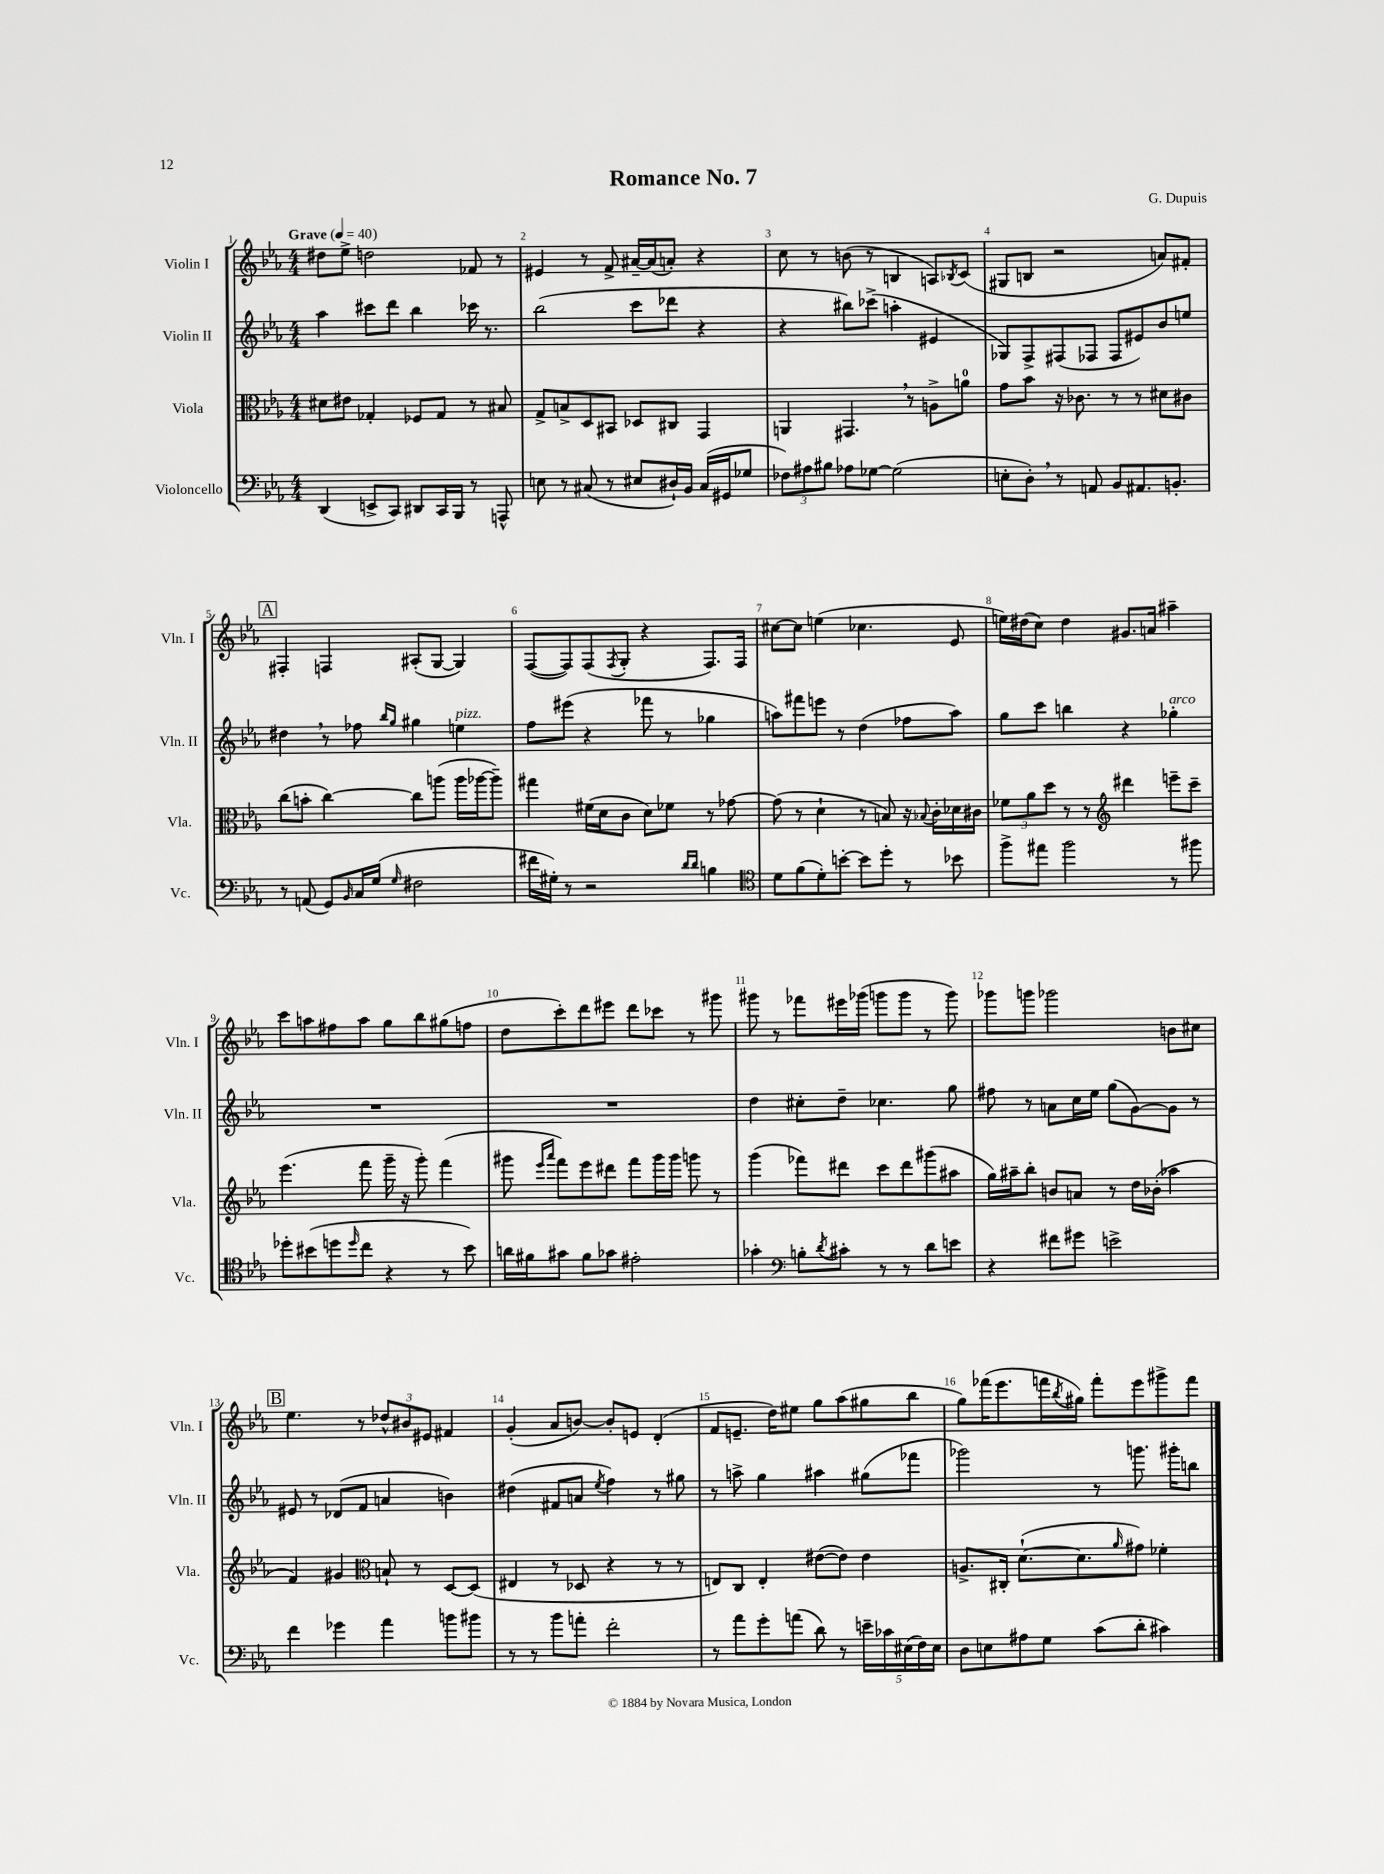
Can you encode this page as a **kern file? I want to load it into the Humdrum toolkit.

**kern	**kern	**kern	**kern
*part4	*part3	*part2	*part1
*staff4	*staff3	*staff2	*staff1
*I"Violoncello	*I"Viola	*I"Violin II	*I"Violin I
*I'Vc.	*I'Vla.	*I'Vln. II	*I'Vln. I
*clefF4	*clefC3	*clefG2	*clefG2
*k[b-e-a-]	*k[b-e-a-]	*k[b-e-a-]	*k[b-e-a-]
*M4/4	*M4/4	*M4/4	*M4/4
*MM40	*MM40	*MM40	*MM40
=1	=1	=1	=1
!	!	!	!LO:TX:a:B:t=Grave
(4DD/	8d#X\L	4aa-\	8dd#X\L
.	8e#X\J	.	8ee-^\J
8EEn^/L	4G-X'/	8ccc#X\L	2ddn\
8CC/J)	.	8ddd\J	.
8DD#X/L	8F-X/L	4bb-\	.
16CC/L	8G-/J	.	.
16BBB-/JJ	.	.	.
8r	8r	16ccc-X\	8f-X/
.	.	8.r	.
8AAAn^^/	8B#X/	.	8r
=2	=2	=2	=2
8En\	8G^/L	(2bb-\	4e#X/
8r	8Bn^/	.	.
(8C#X/	8D/	.	8r
8r	8BB#X/J	.	8f^/
8E#X/L	8D-X/L	8ccc\L	[16a#X~/LL
.	.	.	(16a#/J]
16D#X`/L)	8C#X/J	8ddd-X\J	8an'/J)
16BB-/JJ	.	.	.
(16C#/LL	4GG/	4r	4r
16GG#X/J	.	.	.
8G-X/J	.	.	.
=3	=3	=3	=3
12F-X\L)	4AAn/	4r	8cc\
12A#X\	.	.	.
.	.	.	8r
12B#X\J	.	.	.
8A-X\L	4.GG#X,/	8bb#X\L)	(8bn\
[8G-X\J	.	(8ccc-X^\J	8r
(2G-\]	.	4aan'\	4Bn/
.	8r	.	.
.	8An^\L	4e#X/	8An/L)
.	.	.	8qB-X/
.	8an\J	.	(8c/J
=4	=4	=4	=4
8En'\L	8g\L	8G-X/L)	8G#X/L
8D',\J)	8b-\J	8F^/	8Bn/J
8r	16r	(8F#X/	2r
.	8.c-X\	.	.
8AAn/	.	8F-X/J	.
8BB-/L	8r	8F-/L	.
8.AA#X/	8r	8e#X/)	.
.	8d#X\L	8b-/	8an/L)
8.BBn'/J	.	.	.
.	8c#X\J	8een/J	8f#X'/J
!!LO:LB:g=z
!!LO:REH:place=s1:t=A
=5	=5	=5	=5
8r	(8cc\L	4dd#X,\	4F#X'/
(8AAn/	8bn'\J	.	.
8GG/L)	[4cc\)	8r	4Fn/
16qqBB-/	.	.	.
16C/L	.	8ff-X\	.
(16G/JJ	.	.	.
.	.	16qqbb-/LL	.
16qqG/	.	16qqgg/JJ	.
2F#X\	8cc\L]	4gg#X\	(8A#X'/L
.	(8aan\J	.	[8G/J
!	!	!LO:TX:a:i:t=pizz.	!
.	16aa\LL	4een\	4G/])
.	[16aa-X\J	.	.
.	8aa-~\J])	.	.
=6	=6	=6	=6
16f#X\LL	4gg#X\	8ff\L	([8F/L
16G#X'\JJ)	.	.	.
8r	.	(8eee#X\J	8F/])
2r	(16f#X\LL	4r	(8F/
.	16d\J	.	.
.	.	.	8qF/
.	8c\J	.	8G'/J
.	8d\L)	8fff-X\	4r
.	8f-X\J	8r	.
16qqd/LL	.	.	.
16qqd/JJ	.	.	.
4Bn\	8r	4gg-X\	8.F/L)
.	[8g-X\	.	.
.	.	.	16F/Jk
=7	=7	=7	=7
*clefC4	*	*	*
8d\L	(8g-\]	8aan\L)	[8cc#X\L
(8f\	8r	8fff#X\	8cc#\J]
8d'\)	4d`\	8eeen\J	(4een\
[8bn'\J	.	8r	.
8b\L]	8r	(4dd\	4.cc-X\
8dd'\J	8Bn/)	.	.
8r	16r	8ff-X\L	.
.	8qqB-X/	.	.
.	16c'\LL	.	.
8b-X\	16d-X\	8aa\J)	8e-/
.	16c#X\JJ	.	.
=8	=8	=8	=8
8ff^\L	12f-X\L	8gg\L	16een\LL)
.	.	.	(16dd#X\J
.	12a-\	.	.
8ee#X\J	.	8ccc\J	8cc\J)
.	12dd\J	.	.
2ff\	8r	4bbn\	4dd#\
.	8r	.	.
*	*clefG2	*	*
.	4ddd#X\	4r	8.g#X/L
.	.	.	16an/Jk
!	!	!LO:TX:a:i:t=arco	!
8r	8eeen~\L	4gg-X'\	4aa#X~\
8ff#X\	8ccc~\J	.	.
!!LO:LB:g=z
=9	=9	=9	=9
8dd-X'\L	(4.eee-\	1r	8ccc\L
(8b#X\	.	.	8aan\
8ddn\	.	.	8ff#X\
16qqdd/	.	.	.
8cc\J	8fff\	.	8aa\J
4r	16ggg~\	.	8gg\L
.	16r	.	.
.	8ggg'\)	.	8bb-\
8r	(4fff\	.	(8gg#X\
8b#\)	.	.	8ffn\J
=10	=10	=10	=10
16an\LL	8ggg#X\	1r	8dd\L
16f#X\J	.	.	.
.	16qqeee-/LL	.	.
.	16qqaaa-/JJ	.	.
8g#X\J	8fff\L)	.	8ccc'\)
8f#\L	8eee-\	.	8ddd\
8g-X\J	8ddd#X\J	.	8eee#X\J
2e#X'\	8fff\L	.	8ddd\L
.	16ggg#\L	.	8ccc-X\J
.	16ggg#\JJ	.	.
.	8gggn\	.	8r
.	8r	.	8ggg#X\
=11	=11	=11	=11
4g-X'\	(4ggg\	4dd\	8ggg#X\
.	.	.	8r
*clefF4	*	*	*
8Bn'\L	8fff-X\L)	8cc#X'\L	8fff-X\L
8qd/	.	.	.
8c#X'\J	8ddd#X\J	8dd~\J	16eee#X\L
.	.	.	(16ggg-X\JJ
8r	8ccc\L	4.cc-X\	8gggn\L
8r	8ddd#\	.	8ggg\J
8d\L	(8ggg#X\	.	8r
8en\J	8aa#X\J	8gg\	8ggg\)
=12	=12	=12	=12
4r	16gg\LL)	8ff#X\	8ggg-X\L
.	16aa#X~\J	.	.
.	8bb-'\J	8r	8gggn\J
8f#X\L	8bn/L	8an\L	2ggg-X\
8g#X\J	8an/J	16cc\L	.
.	.	16ee-\JJ	.
2en^\	8r	(8gg\L	.
.	16dd\LL	[8g\)	.
.	(16b-X'\JJ	.	.
.	4aa-X\	8g\J]	8bn\L
.	.	8r	8cc#X\J
!!LO:LB:g=z
!!LO:REH:place=s1:t=B
=13	=13	=13	=13
4f\	4f/)	8e#X/	4.ee-\
.	.	8r	.
4g-X\	4g#X/	(8d-X/L	.
.	.	8f/J	8r
*	*clefC3	*	*
4a-\	8Bn`/	4an/	12dd-X^^/L
.	.	.	12b#X/
.	8r	.	.
.	.	.	12e#X/J
8bn\L	[8D/L	4bn\)	4f#X/
8b#X\J	(8D/J]	.	.
=14	=14	=14	=14
8r	4E#X/	(4dd#X\	(4g'/
8r	.	.	.
8b-\L	8r	8f#X/L	8a-/L
8an'\J	8D-X/	8an/J	[8bn/J)
.	.	8qee-/	.
2f'\	4r	4ff\)	8b'/L]
.	.	.	8en/J
.	8r	8r	(4d'/
.	8r	8gg#X\	.
=15	=15	=15	=15
8r	8En/L)	8r	8f/L
8a-\L	8C/J	8aan^\	8.en~/J
8g'\	4E'/	4gg\	.
.	.	.	16dd\KL)
(8an\J	.	.	8ee#X\J
8d\)	([8e#X\L	4aa#X\	8gg\L
8r	8e#\J])	.	(8aa-\
20en~\LL	4e#\	(8gg#X\L	8gg#X\
20c-X\	.	.	.
(20E#X\	.	.	.
.	.	8fff-X\J	8bb-\J
20F\)	.	.	.
20E#\JJ	.	.	.
=16	=16	=16	=16
8D\L	8.An^/L	2ggg-X\)	8gg\L)
8En\	.	.	(16fff-X\K
.	16C#X'/Jk	.	8.eee-\
8A#X\	([8.d`\L	.	.
8G\J	.	.	16fffn\L
.	.	.	8qbb-/
.	8.d\]	.	16gg#X\JJ)
(8c\L	.	8r	8fff'\L
.	16qqa-/	.	.
8d'\J	8g#X\J)	8.gggn\	8eee-\
4c#X\)	4f-X'\	.	8ggg#X^\
.	.	16ggg#X'\KL	.
.	.	8bbn\J	8fff\J
==	==	==	==
*-	*-	*-	*-
